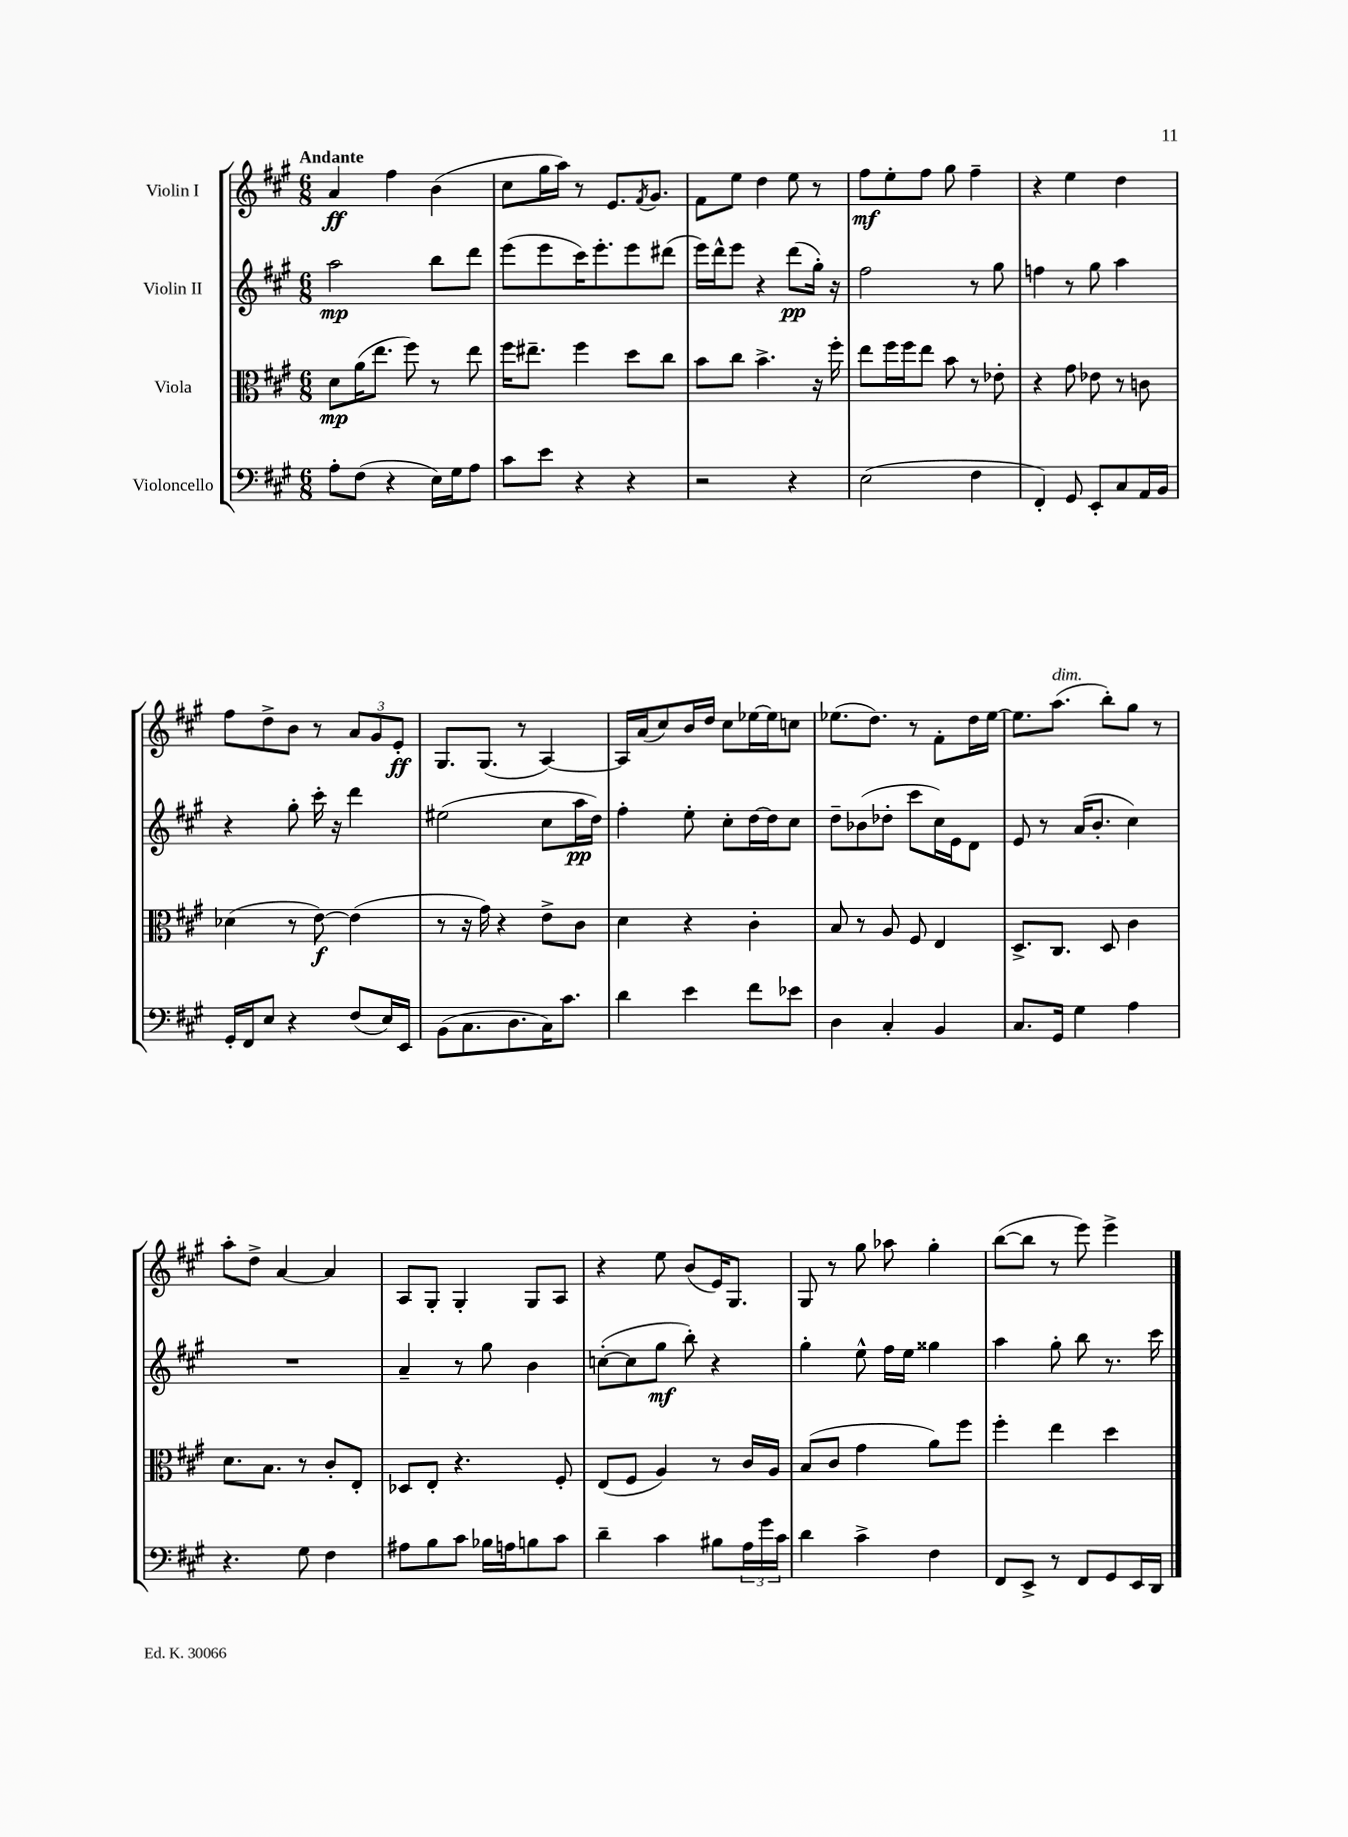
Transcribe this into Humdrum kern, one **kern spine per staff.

**kern	**kern	**kern	**kern
*staff4	*staff3	*staff2	*staff1
*clefF4	*clefC3	*clefG2	*clefG2
*k[f#c#g#]	*k[f#c#g#]	*k[f#c#g#]	*k[f#c#g#]
*M6/8	*M6/8	*M6/8	*M6/8
8A'	8d	2aa	4a
(8F#	(16a	.	.
.	8.ee	.	.
4r	.	.	4ff#
.	8ff#)	.	.
16E)	8r	8bb	(4b
16G#	.	.	.
8A	8ee	8ddd	.
=	=	=	=
8c#	16ff#	(8eee	8cc#
.	8.ee#~	.	.
8e	.	8eee	16gg#
.	.	.	16aa)
4r	4ff#	16ccc#)	8r
.	.	8.eee'	.
.	.	.	8.e
4r	8dd	8eee	.
.	.	.	8qf#
.	.	.	8.g#
.	8cc#	(8ddd#	.
=	=	=	=
2r	8b	16eee)	8f#
.	.	16ddd^^	.
.	8cc#	8eee	8ee
.	4.b^	4r	4dd
4r	.	(8ddd	8ee
.	16r	16gg#')	8r
.	16ff#'	16r	.
=	=	=	=
(2E	8ee	2ff#	8ff#
.	16ff#	.	8ee'
.	16ff#	.	.
.	8ee	.	8ff#
.	8b	.	8gg#
4F#	8r	8r	4ff#~
.	8e-'	8gg#	.
=	=	=	=
4FF#')	4r	4ff	4r
8GG#	8g#	8r	4ee
8EE'	8e-	8gg#	.
8C#	8r	4aa	4dd
16AA	8c	.	.
16BB	.	.	.
=	=	=	=
16GG#'	(4d-	4r	8ff#
16FF#	.	.	.
8E	.	.	8dd^
4r	8r	8gg#'	8b
.	[8e)	16ccc#'	8r
.	.	16r	.
(8F#	(4e]	4ddd	12a
.	.	.	12g#
16E)	.	.	.
.	.	.	12e'
16EE	.	.	.
=	=	=	=
(8BB	8r	(2ee#	8.G#
8.C#	16r	.	.
.	16g#)	.	(8.G#
.	4r	.	.
8.D	.	.	.
.	.	.	8r
16C#)	8e^	8cc#	[4A)
8.c#	.	.	.
.	8c#	16aa	.
.	.	16dd)	.
=	=	=	=
4d	4d	4ff#'	16A]
.	.	.	(16a
.	.	.	8cc#)
4e	4r	8ee'	16b
.	.	.	16dd
.	.	8cc#'	8cc#
8f#	4c#'	[16dd	[16ee-
.	.	16dd]	16ee-]
8e-	.	8cc#	8cc
=	=	=	=
4D	8B	8dd~	(8.ee-
.	8r	(8b-	.
.	.	.	8.dd)
4C#'	8A	8dd-'	.
.	8F#	8ccc#	8r
4BB	4E	16cc#)	8f#'
.	.	16e	.
.	.	8d	16dd
.	.	.	[16ee-
=	=	=	=
8.C#	8.D^	8e	8.ee-]
.	.	8r	.
16GG#	8.C#	.	(8.aa
4G#	.	(16a	.
.	.	8.b'	.
.	8D	.	8bb')
4A	4c#	4cc#)	8gg#
.	.	.	8r
=	=	=	=
4.r	8.d	2.r	8aa'
.	.	.	8dd^
.	8.B	.	.
.	.	.	[4a
8G#	8r	.	.
4F#	8c#'	.	4a]
.	8E'	.	.
=	=	=	=
8A#	8D-	4a~	8A
8B	8E'	.	8G#'
8c#	4.r	8r	4G#'
16B-	.	8gg#	.
16A	.	.	.
8B	.	4b	8G#
8c#	8F#'	.	8A
=	=	=	=
4d~	(8E	([8cc'	4r
.	8F#	8cc]	.
4c#	4A)	8gg#	8ee
.	.	8bb')	(8b
8B#	8r	4r	16e)
.	.	.	8.G#
24A	16c#	.	.
24g#	.	.	.
.	16A	.	.
24c#	.	.	.
=	=	=	=
4d	(8B	4gg#'	8G#
.	8c#	.	8r
4c#^	4g#	8ee^^	8gg#
.	.	16ff#	8aa-
.	.	16ee	.
4F#	8a)	4gg##	4gg#'
.	8ff#	.	.
=	=	=	=
8FF#	4ff#'	4aa	([8bb
8EE^	.	.	8bb]
8r	4ee	8gg#'	8r
8FF#	.	8bb	8eee)
8GG#	4dd	8.r	4eee^
16EE	.	.	.
16DD	.	16ccc#	.
==	==	==	==
*-	*-	*-	*-
